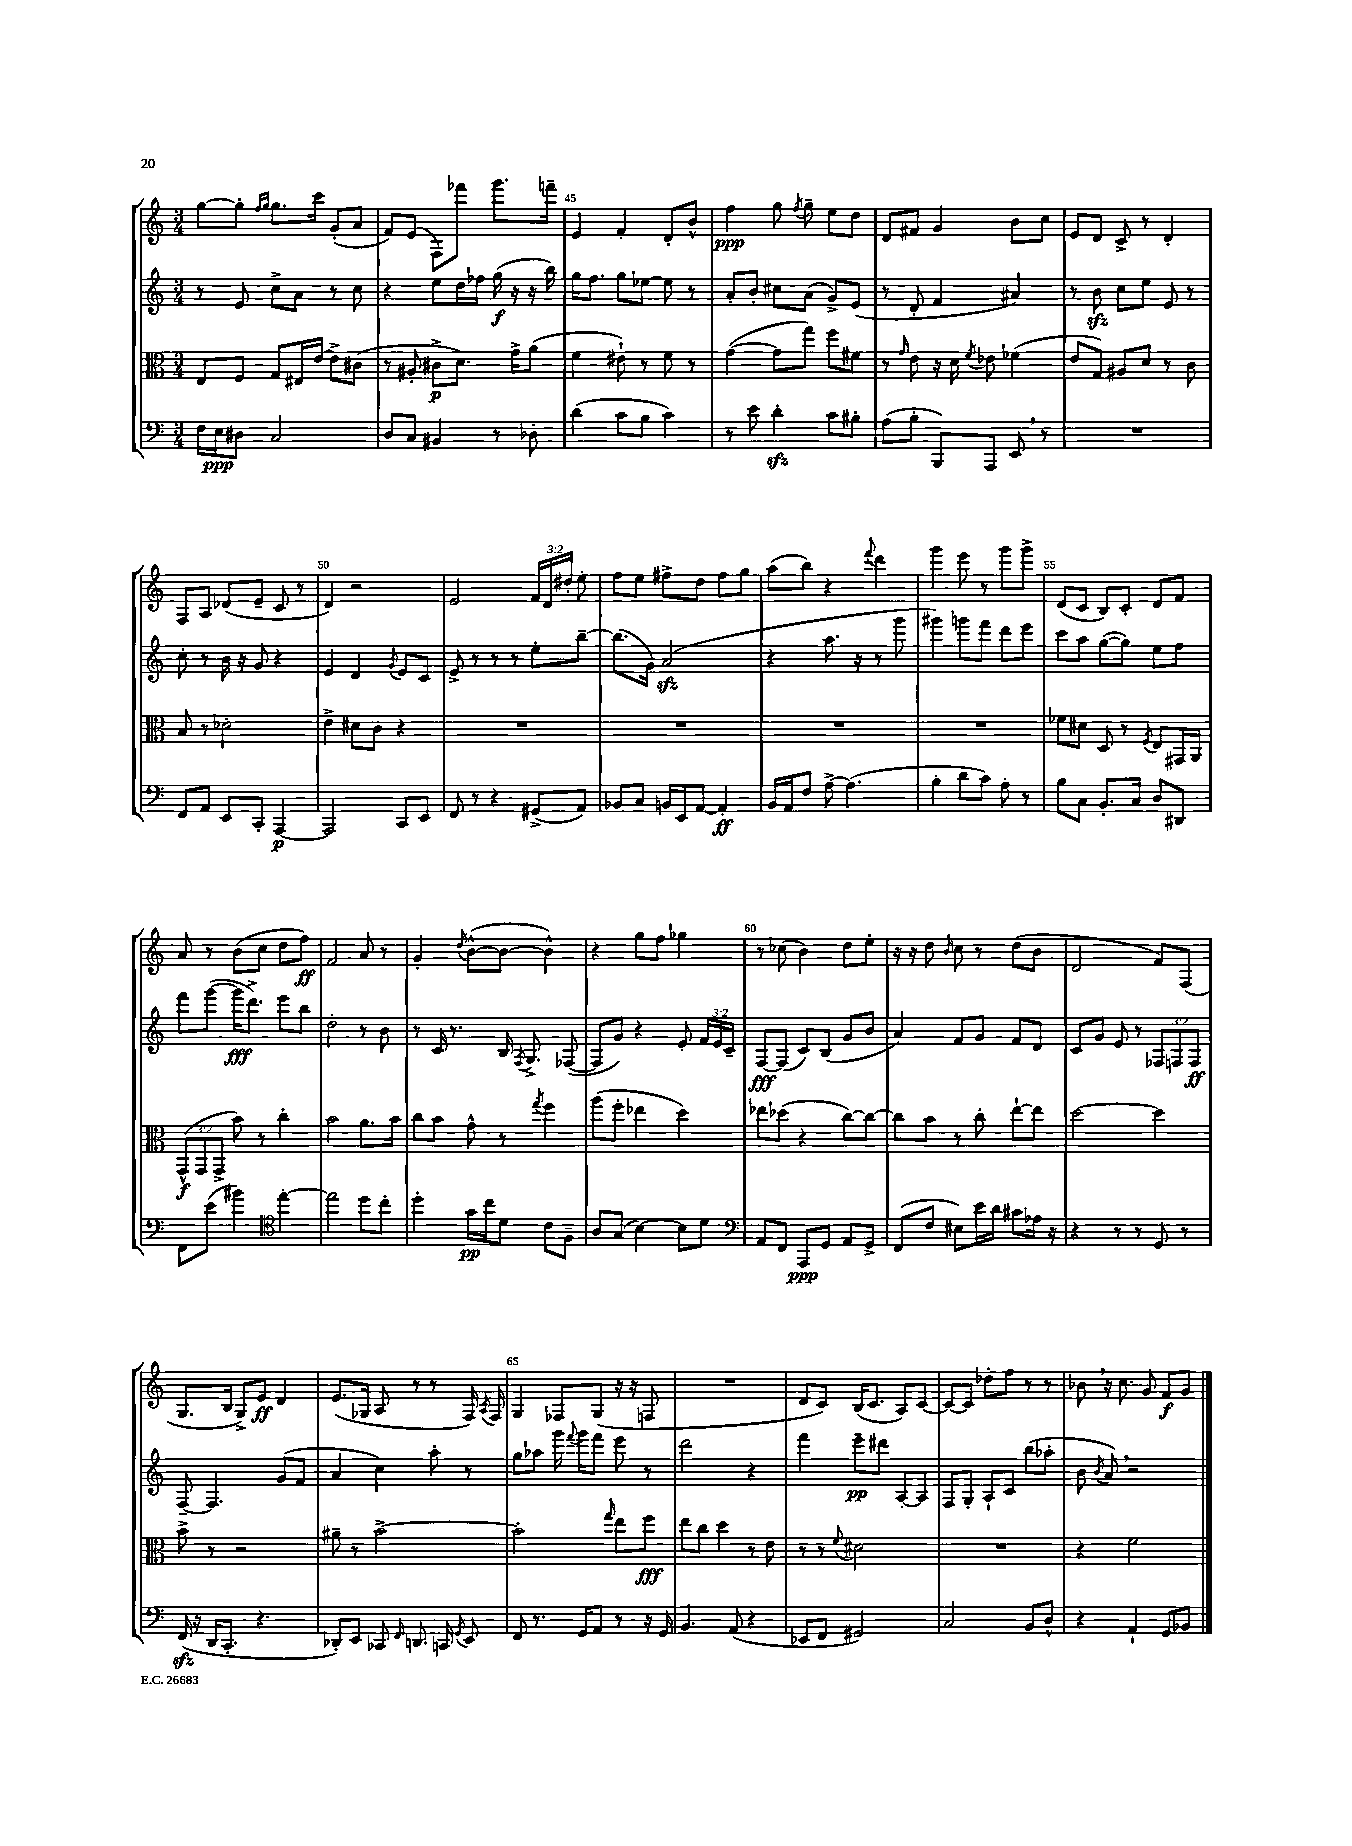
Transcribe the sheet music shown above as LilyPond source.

<<
\new StaffGroup <<
\new Staff = "s0" {
    \clef treble \key c \major \numericTimeSignature \time 3/4 \override Staff.TupletNumber.text = #tuplet-number::calc-fraction-text
    \autoBeamOff g''8[~ g''8]-. \grace { f''16[ g''16] } g''8.[ c'''16] g'8[-.( a'8] |
    f'8[) e'8]( f8[) fes'''8] g'''8.[ f'''16]-- |
    e'4 f'4-. d'8[-. b'8]-^ |
    f''4\ppp g''8 \acciaccatura { f''8 } g''8-- e''8[ d''8] |
    d'8[ fis'8] g'4 b'8[ c''8] |
    e'8[ d'8] c'8-> r8 d'4-. |
    f8[ a8] des'8[( e'8]-- c'8 r8 |
    d'4) r2 |
    e'2 \tuplet 3/2 { f'16[ d'16 dis''16]-. } e''8-. |
    f''8[ e''8] fis''8[-> d''8] fis''8[ g''8] |
    a''8[( b''8]) r4 \appoggiatura { f'''8 } d'''4 |
    g'''4 e'''8 r8 g'''8[ g'''8]-> |
    d'8[( c'8] b8[) c'8]-. d'8[ f'8] |
    a'8 r8 b'8[( c''8] d''8[ f''8]\ff) |
    f'2 a'8 r8 |
    g'4-. \acciaccatura { d''8 } b'8[~-^( b'8]~ b'4-^) |
    r4 g''8[ f''8] ges''4 |
    r8 ces''8( b'4) d''8[ e''8]-. |
    r16 r16 d''8 \grace { b'16 } c''8 r8 d''8[( b'8] |
    d'2 f'8[) f8]( |
    g8.[ b16] g8[->) e'8]\ff d'4 |
    e'8.[( ges16] a8 r8 r8 f16) \acciaccatura { a8 } f16 |
    g4 fes8[ g8]( r16 r16 f8 |
    R2. |
    d'8[ c'8]) b16[( c'8.] a8[) c'8]~ |
    c'8[~ c'8] des''8[-. f''8] r8 r8 |
    bes'8 \breathe r16 c''8. g'8 f'8[\f g'8] \bar "|." |
}
\new Staff = "s1" {
    \clef treble \key c \major \numericTimeSignature \time 3/4 \override Staff.TupletNumber.text = #tuplet-number::calc-fraction-text
    \autoBeamOff r8 e'8 c''8[-> a'8] r8 c''8 |
    r4 e''8[ d''16 fes''16] g''16\f( r16 r16 b''16) |
    g''16[ f''8.] g''8[ ees''8]~ ees''8 r8 |
    a'8[-. b'8]-. cis''8[ a'8]( g'8[->) e'8]( |
    r8 d'8-. f'4 ais'4) |
    r8 b'8\sfz c''8[ e''8] e'8 r8 |
    c''8-. r8 b'16 r16 g'8 r4 |
    e'4 d'4 \acciaccatura { g'8 } e'8[ c'8] |
    e'8-> r8 r8 r8 e''8[-. b''8]~-- |
    b''8.[( g'16]) a'2\sfz( |
    r4 a''8. r16 r8 g'''8 |
    gis'''4) g'''8[ f'''8] d'''8[ e'''8] |
    c'''8[ a''8] g''8[~( g''8]) e''8[ f''8] |
    f'''8[ g'''8]~( g'''16[\fff d'''8.]->) e'''8[ b''8] |
    d''2-. r8 b'8 |
    r8 c'16 r8. b16 \acciaccatura { f8 } g8.-> fes8~( |
    fes8[ g'8]) r4 e'8-. \tuplet 3/2 { f'16[ e'16 c'16]-- } |
    f8[~\fff f8]( c'8[) b8]( g'8[ b'8] |
    a'4) f'8[ g'8] f'8[ d'8] |
    c'8[ g'8] e'8 r8 \tuplet 3/2 { fes8[ f8 f8]\ff } |
    f8~-- f4. g'8[( f'8] |
    a'4 c''4) a''8-. r8 |
    g''8[ aes''8] g'''16 \appoggiatura { f'''8 } g'''16[ f'''8] e'''8 r8 |
    d'''2 r4 |
    f'''4 e'''8[--\pp dis'''8] a8[~-. a8] |
    f8[ g8]-. a8[-! c'8] b''8[( aes''8]-. |
    b'8 \acciaccatura { b'8 } a'8) \breathe r2 \bar "|." |
}
\new Staff = "s2" {
    \clef alto \key c \major \numericTimeSignature \time 3/4 \override Staff.TupletNumber.text = #tuplet-number::calc-fraction-text
    \autoBeamOff e8[ f8] g8[ eis16 e'16]~ e'8[-> cis'8]( |
    r8 ais8-. cis'8[->\p d'8.]) g'16[-> a'8]( |
    f'4 eis'8-!) r8 f'8 r8 |
    g'4~( g'8[ g''8]) f''8[ fis'8] |
    r8 \grace { g'16 } e'8 r16 d'16 \acciaccatura { f'8 } ees'8 fes'4( |
    e'8[ g8]) ais8[ d'8] r8 c'8 |
    b8 r8 des'2-. |
    e'4-> dis'8[ c'8] r4 |
    R2. |
    R2. |
    R2. |
    R2. |
    fes'8[ dis'8] d8 r8 \acciaccatura { f8 } e8[ gis,16 a,16] |
    \tuplet 3/2 { g,8[-^\f( g,8 g,8]-> } b'8) r8 c''4-. |
    b'2 a'8.[ b'16] |
    c''8[ b'8] g'8-^ r8 \acciaccatura { g''8 } f''4 |
    a''8[( f''8]-. ees''4 d''4) |
    ees''8[ des''8]( r4 c''8[~) c''8]~ |
    c''8[ b'8] r8 c''8-. e''8[~-! e''8] |
    d''2~ d''4 |
    b'8-> r8 r2 |
    ais'8-- r8 b'2~-> |
    b'2-. \grace { g''16 } e''8[ f''8]\fff |
    e''8[ c''8] d''4 r8 e'8 |
    r8 r8 \appoggiatura { f'8 } dis'2 |
    R2. |
    r4 f'2 \bar "|." |
}
\new Staff = "s3" {
    \clef bass \key c \major \numericTimeSignature \time 3/4
    \autoBeamOff f16[ e16\ppp dis8] c2 |
    d8[ c8] bis,4 r8 des8-. |
    d'4( c'8[ b8] c'4) |
    r8 e'8 d'4-.\sfz c'8[ bis8]-. |
    a8[( b8]-. b,,8[) a,,8] e,8 \breathe r8 |
    R2. |
    f,8[ a,8] e,8[ c,8]-. a,,4~\p |
    a,,2 c,8[ e,8] |
    f,8 r8 r4 gis,8[->( a,8]) |
    bes,8[ c8] b,16[ e,16 a,8]~ a,4-.\ff |
    b,16[ a,16 f8] a8~-> a4.( |
    b4-. d'8[ c'8]) a8-. r8 |
    b8[ c8] b,8.[-. c16] d8[ dis,8] |
    f,8[ e'8]( bis'4) \clef tenor e''4~-. |
    e''2 d''8[ c''8]-. |
    d''4-. g'16[\pp c''16 d'8] c'8[ f8]-- |
    a8[ g8]( b4~) b8[ d'8] |
    \clef bass a,8[ f,8] a,,8[\ppp g,8] a,8[ g,8]-> |
    f,8[( f8] eis8[) e'16 d'16] cis'8[ aes16] r16 |
    r4 r8 r8 g,8 r8 |
    f,16\sfz( r16 d,16[ c,8.]-. r4. |
    des,8[-.) e,8] ces,8 \grace { f,16 } d,8. c,16 \acciaccatura { g,8 } e,8 |
    f,8 r8. g,16[ a,8] r8 r16 g,16 |
    b,4. a,8( r4 |
    ees,8[ f,8] gis,2) |
    c2 b,8[ d8]-^ |
    r4 a,4-! g,8[ bes,8] \bar "|." |
}
>>
>>
\layout { \context { \Score currentBarNumber = #43 \override BarNumber.break-visibility = ##(#f #t #t) barNumberVisibility = #(every-nth-bar-number-visible 5) } }
